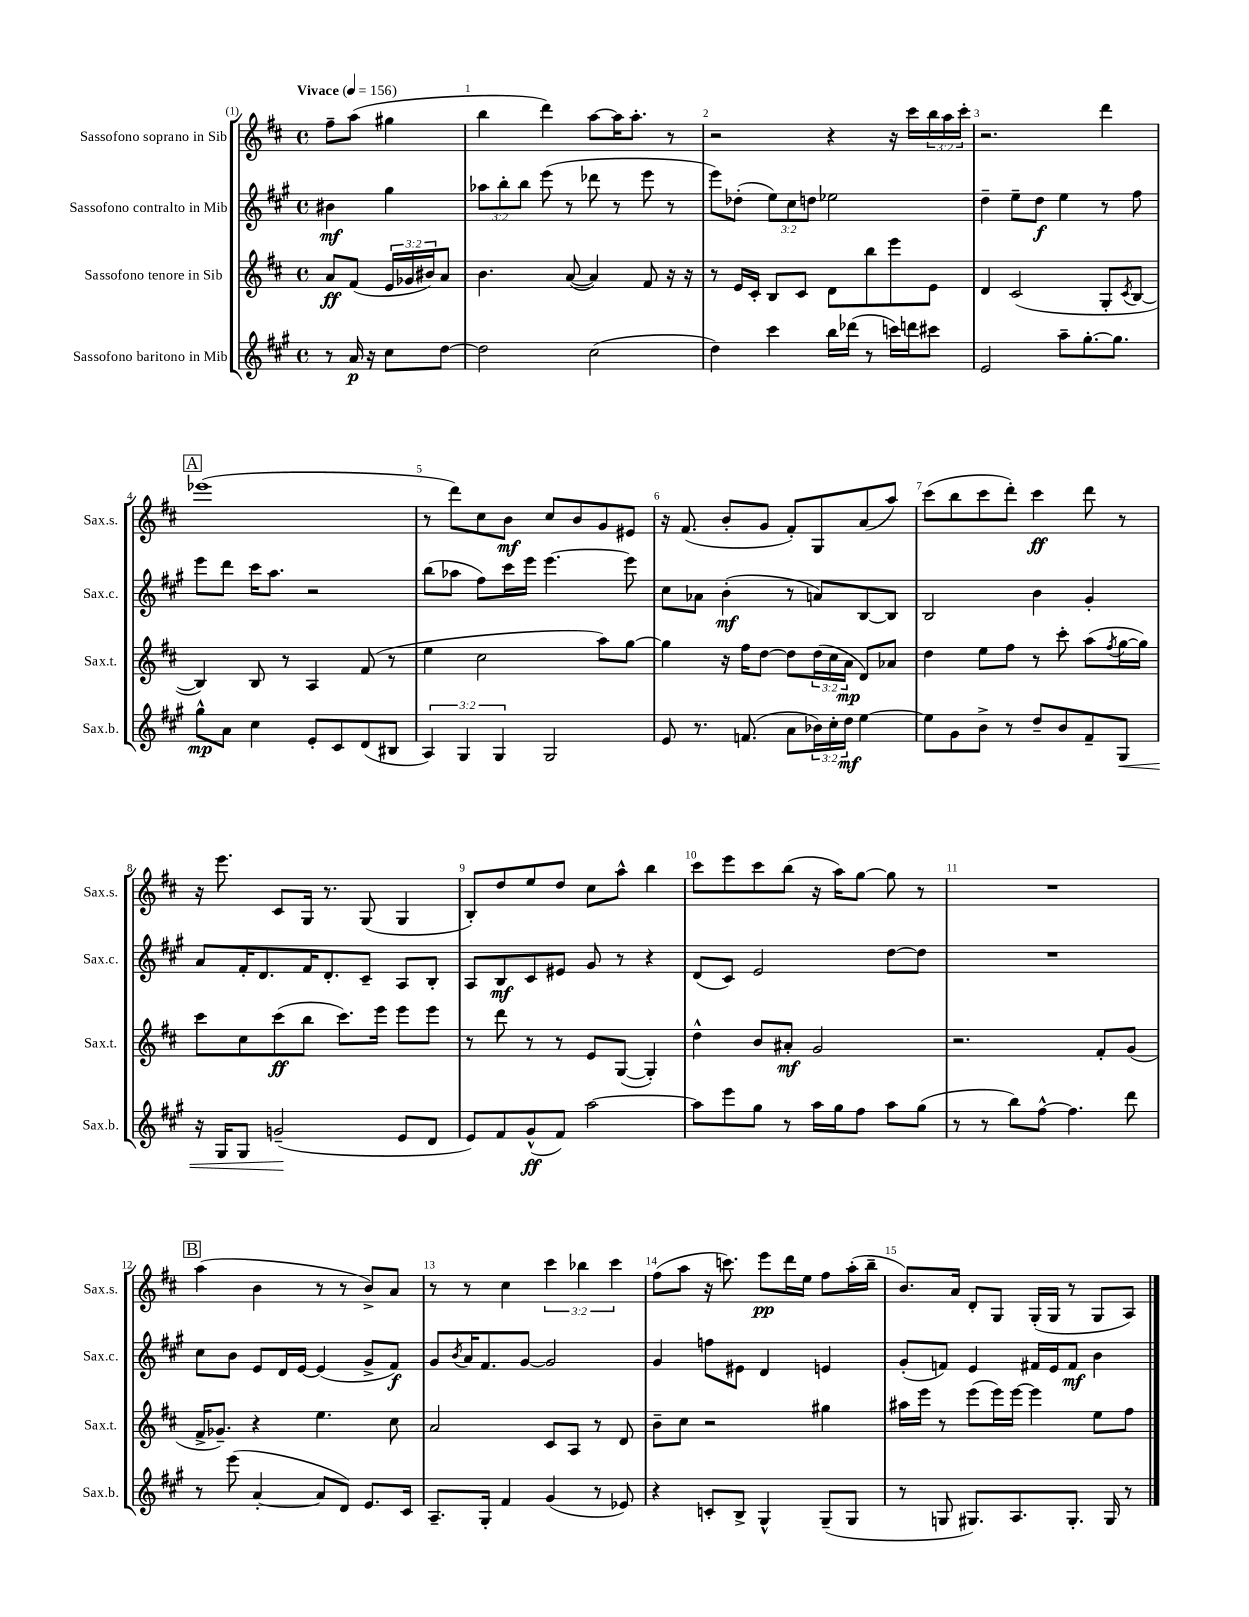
<<
\new StaffGroup <<
\new Staff = "s0" \with { instrumentName = "Sassofono soprano in Sib" shortInstrumentName = "Sax.s." } {
    \clef treble \key d \major \defaultTimeSignature \time 4/4 \override Staff.TupletNumber.text = #tuplet-number::calc-fraction-text \partial 2 \tempo "Vivace" 4 = 156
    fis''8-- a''8( gis''4 |
    b''4 d'''4) a''8~ a''16 a''8.-. r8 |
    r2 r4 r16 cis'''16 \tuplet 3/2 { b''16 a''16 cis'''16-. } |
    r2. d'''4 |
    \mark \markup { \box "A" } ees'''1( |
    r8 d'''8) cis''8 b'8\mf cis''8 b'8 g'8 eis'8 |
    r16 fis'8.( b'8-. g'8 fis'8-.) g8 a'8( a''8) |
    cis'''8( b''8 cis'''8 d'''8-.) cis'''4\ff d'''8 r8 |
    r16 e'''8. cis'8 g16 r8. g8( g4 |
    b8-.) d''8 e''8 d''8 cis''8 a''8-^ b''4 |
    cis'''8 e'''8 cis'''8 b''8( r16 a''16) g''8~ g''8 r8 |
    R1 |
    \mark \markup { \box "B" } a''4( b'4 r8 r8 b'8->) a'8 |
    r8 r8 cis''4 \tuplet 3/2 { cis'''4 bes''4 cis'''4 } |
    fis''8( a''8 r16 c'''8.) e'''8\pp d'''16 e''16 fis''8 a''16-.( b''16-- |
    b'8.) a'16 d'8-. g8 g16-.( g16 r8 g8 a8) \bar "|." |
}
\new Staff = "s1" \with { instrumentName = "Sassofono contralto in Mib" shortInstrumentName = "Sax.c." } {
    \clef treble \key a \major \defaultTimeSignature \time 4/4 \override Staff.TupletNumber.text = #tuplet-number::calc-fraction-text \partial 2
    bis'4\mf gis''4 |
    \tuplet 3/2 { aes''8 b''8-. b''8 } e'''8( r8 des'''8 r8 e'''8 r8 |
    e'''8) des''8-.( \tuplet 3/2 { e''8) cis''8 d''8 } ees''2 |
    d''4-- e''8-- d''8\f e''4 r8 fis''8 |
    \mark \markup { \box "A" } e'''8 d'''8 cis'''16 a''8. r2 |
    b''8( aes''8 fis''8) cis'''16 e'''16 e'''4.~ e'''8 |
    cis''8 aes'8 b'4-.\mf( r8 a'8) b8~ b8 |
    b2 b'4 gis'4-. |
    a'8 fis'16-. d'8. fis'16 d'8.-. cis'8-- a8 b8-. |
    a8 b8\mf cis'8 eis'8 gis'8 r8 r4 |
    d'8( cis'8) e'2 d''8~ d''8 |
    R1 |
    \mark \markup { \box "B" } cis''8 b'8 e'8 d'16 e'16~ e'4( gis'8-> fis'8\f) |
    gis'8 \acciaccatura { b'8 } a'16 fis'8. gis'8~ gis'2 |
    gis'4 f''8 eis'8 d'4 e'4 |
    gis'8-.( f'8) e'4 fis'16 e'16 fis'8\mf b'4 \bar "|." |
}
\new Staff = "s2" \with { instrumentName = "Sassofono tenore in Sib" shortInstrumentName = "Sax.t." } {
    \clef treble \key d \major \defaultTimeSignature \time 4/4 \override Staff.TupletNumber.text = #tuplet-number::calc-fraction-text \partial 2
    a'8\ff fis'8( \tuplet 3/2 { e'16 ges'16 bis'16) } a'8 |
    b'4. a'8~( a'4) fis'8 r16 r16 |
    r8 e'16 cis'16-. b8 cis'8 d'8 b''8 e'''8 e'8 |
    d'4 cis'2( g8-. \acciaccatura { cis'8 } b8~ |
    \mark \markup { \box "A" } b4) b8 r8 a4 fis'8( r8 |
    e''4 cis''2 a''8) g''8~ |
    g''4 r16 fis''16 d''8~ d''8 \tuplet 3/2 { d''16( cis''16 a'16\mp } d'8) aes'8 |
    d''4 e''8 fis''8 r8 cis'''8-. a''8( \acciaccatura { fis''8 } g''16~ g''16) |
    cis'''8 cis''8 cis'''8\ff( b''8 cis'''8.) e'''16 e'''8 e'''8 |
    r8 d'''8 r8 r8 e'8 g8~( g4-.) |
    d''4-^ b'8 ais'8-.\mf g'2 |
    r2. fis'8-. g'8( |
    \mark \markup { \box "B" } fis'16-> ges'8.--) r4 e''4. cis''8 |
    a'2 cis'8 a8 r8 d'8 |
    b'8-- cis''8 r2 gis''4 |
    ais''16 e'''16 r8 e'''8( e'''16) e'''16~ e'''4 e''8 fis''8 \bar "|." |
}
\new Staff = "s3" \with { instrumentName = "Sassofono baritono in Mib" shortInstrumentName = "Sax.b." } {
    \clef treble \key a \major \defaultTimeSignature \time 4/4 \override Staff.TupletNumber.text = #tuplet-number::calc-fraction-text \partial 2
    r8 a'16\p r16 cis''8 d''8~ |
    d''2 cis''2( |
    d''4) cis'''4 b''16 des'''16( r8 c'''16) d'''16 cis'''8 |
    e'2 a''8-- gis''8.~-. gis''8. |
    \mark \markup { \box "A" } gis''8-^\mp a'8 cis''4 e'8-. cis'8 d'8( bis8 |
    \tuplet 3/2 { a4) gis4 gis4 } gis2 |
    e'8 r8. f'8.( a'8 \tuplet 3/2 { bes'16) cis''16-. d''16\mf } e''4~ |
    e''8 gis'8 b'8-> r8 d''8-- b'8 fis'8-- gis8\< |
    r16 gis16 gis8 g'2--\!( e'8 d'8 |
    e'8) fis'8 gis'8-^\ff( fis'8) a''2~ |
    a''8 e'''8 gis''8 r8 a''16 gis''16 fis''8 a''8 gis''8( |
    r8 r8 b''8) fis''8~-^ fis''4. d'''8 |
    \mark \markup { \box "B" } r8 e'''8( a'4~-. a'8 d'8) e'8. cis'16 |
    a8.-- gis16-. fis'4 gis'4( r8 ees'8) |
    r4 c'8-. b8-> gis4-^ gis8--( gis8 |
    r8 g8 gis8.) a8. gis8.-. gis16 r8 \bar "|." |
}
>>
>>
\layout { \context { \Score \override BarNumber.break-visibility = ##(#f #t #t) barNumberVisibility = #all-bar-numbers-visible } }
